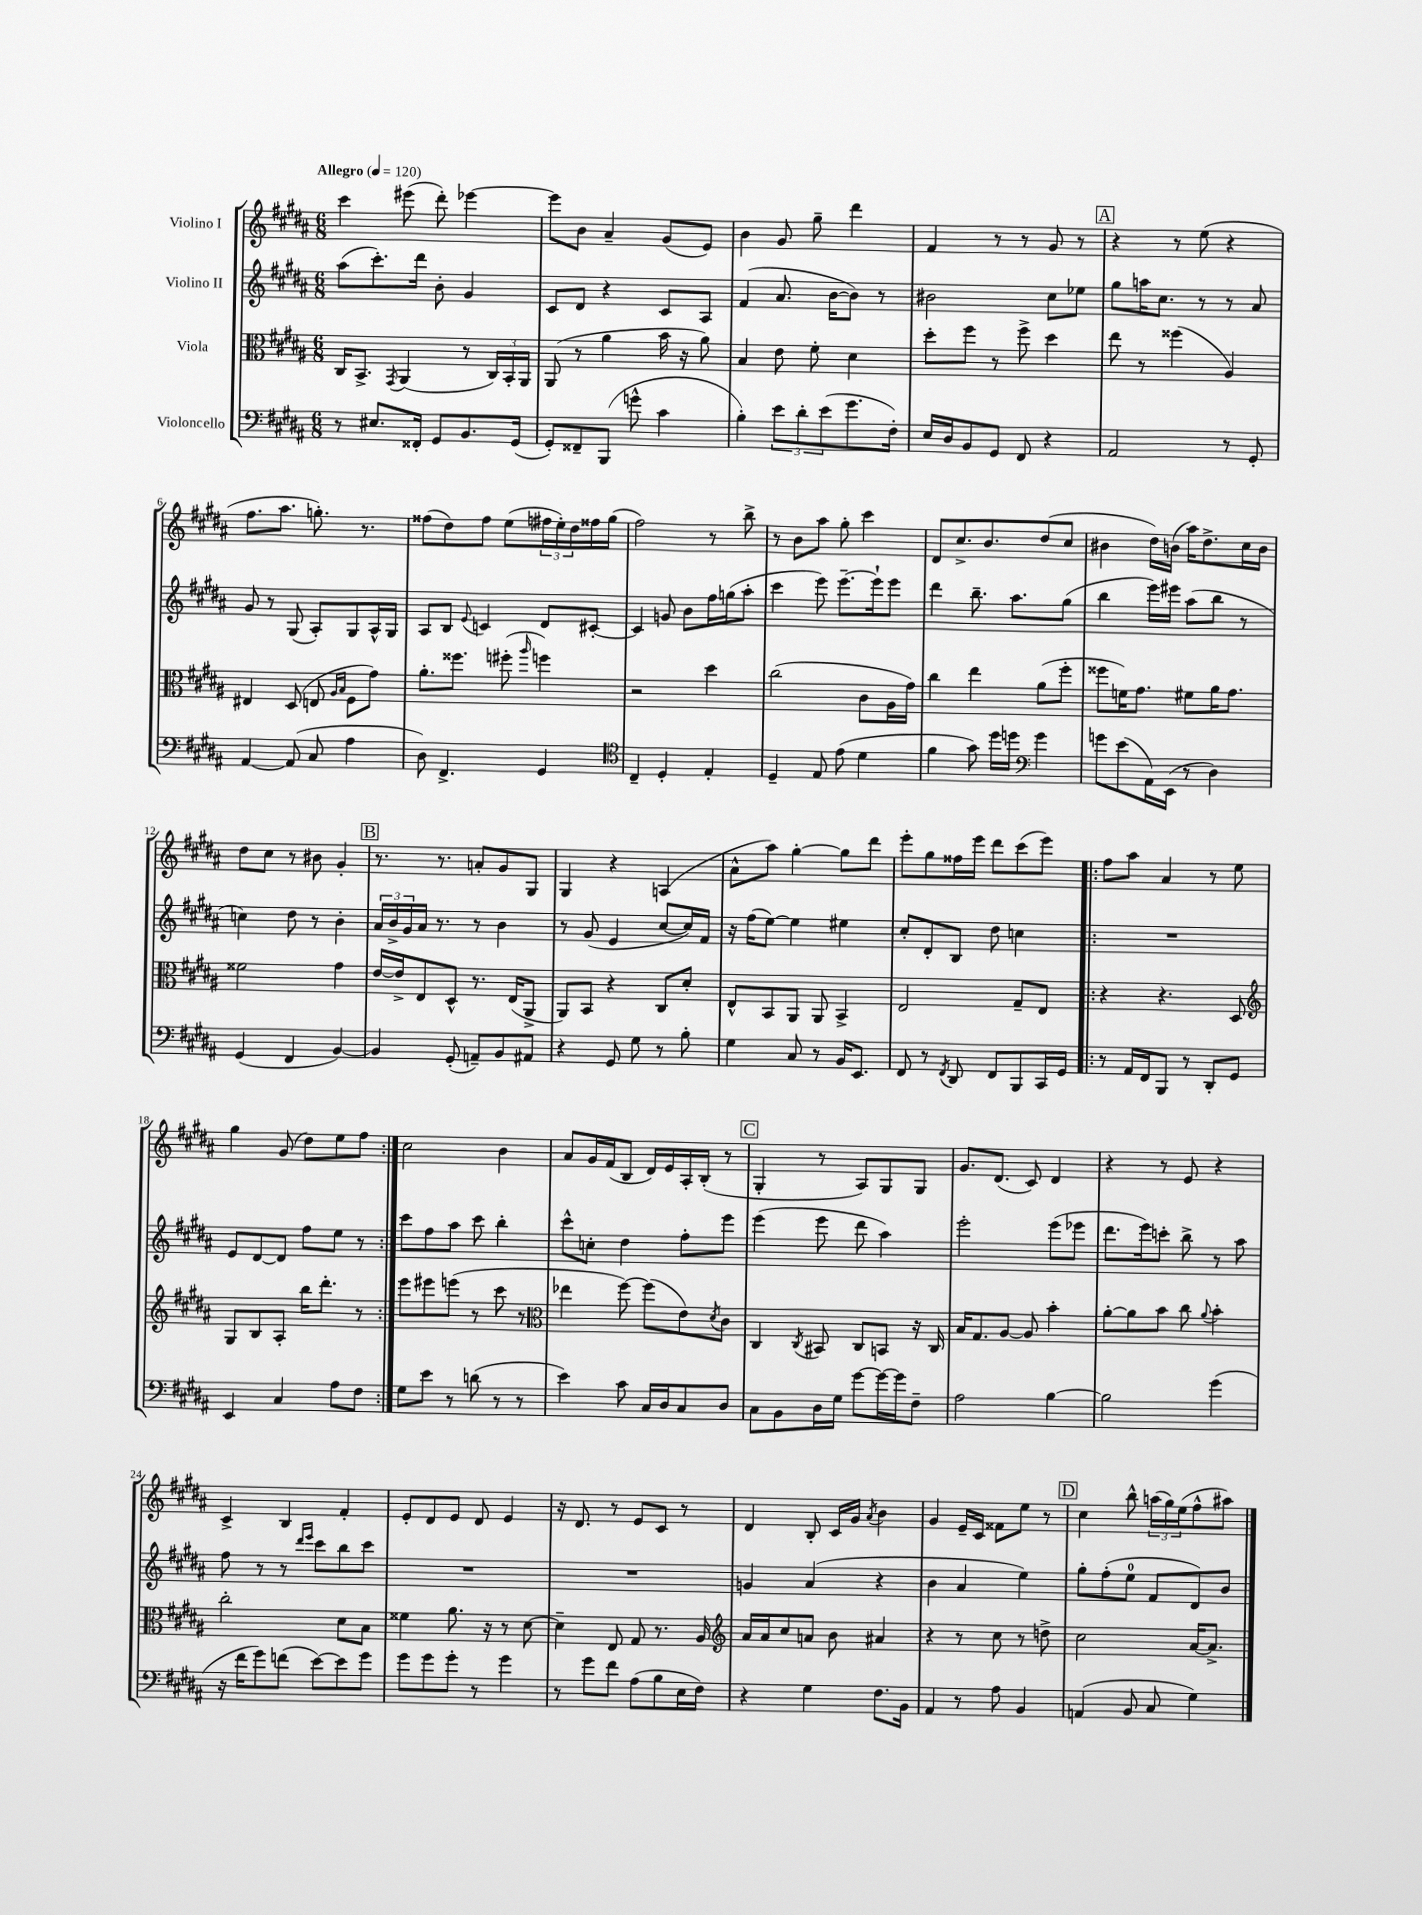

**kern	**kern	**kern	**kern
*part4	*part3	*part2	*part1
*staff4	*staff3	*staff2	*staff1
*I"Violoncello	*I"Viola	*I"Violino II	*I"Violino I
*clefF4	*clefC3	*clefG2	*clefG2
*k[f#c#g#d#a#]	*k[f#c#g#d#a#]	*k[f#c#g#d#a#]	*k[f#c#g#d#a#]
*M6/8	*M6/8	*M6/8	*M6/8
*MM120	*MM120	*MM120	*MM120
=1	=1	=1	=1
!	!	!	!LO:TX:a:B:t=Allegro
8r	16C#/KL	(8aa#\L	4ccc#\
.	8.BB^/J	.	.
8.E#X/L	.	8.ccc#'\)	.
.	8qGG#/	.	.
.	(4AA#/	.	(8eee#X\
16FF##X'/Jk	.	16ddd#\Jk	.
8GG#/L	.	8b'\	8ddd#'\)
8.BB/	8r	4g#/	[4eee-X\
.	24C#/LL)	.	.
.	24BB'/	.	.
(16GG#/Jk	.	.	.
.	24AA#/JJ	.	.
=2	=2	=2	=2
8GG#'/L)	(8AA#/	8c#/L	8eee-\L]
8FF##X~/	8r	8d#/J	8b\J
(8BBB/J	4a#\	4r	4a#~/
8gn^^\	.	.	.
4c#\	16b\	8c#/L	(8g#/L
.	16r	.	.
.	8a#\)	8A#/J	8e/J)
=3	=3	=3	=3
4B'\)	4B/	(4f#/	4b\
12e\L	8e\	8.a#/	8g#/
12d#'\	.	.	.
.	8f#'\	.	8gg#~\
(12e\	.	.	.
.	.	[16b\KL	.
8.g#\	4d#\	8b\J])	4ddd#\
.	.	8r	.
16F#'\Jk)	.	.	.
=4	=4	=4	=4
16E/LL	8dd#'\L	2b#X\	4f#/
16D#/J	.	.	.
8BB/	8ff#\J	.	.
8GG#/J	8r	.	8r
8FF#/	8ff#^\	.	8r
4r	4dd#\	8cc#\L	8g#/
.	.	8ee-X\J	8r
!!LO:REH:place=s1:t=A
=5	=5	=5	=5
2AA#/	8ee\	8gg#\L	4r
.	8r	16aan\K	.
.	.	8.cc#\J	.
.	(4ff##X\	.	8r
.	.	8r	(8ee\
8r	4A#/)	8r	4r
8GG#'/	.	8a#/	.
!!LO:LB:g=z
=6	=6	=6	=6
[4AA#/	4E#X/	8g#/	8.ff#\L
.	.	8r	.
.	.	.	8.aa#\J
(8AA#/]	(8D#/	(8G#/	.
8C#/	8En/	8A#'/L)	8.ggn'\)
.	16qqA#/LL	.	.
.	16qqB/JJ	.	.
4A#\	8F#\L	8G#/	.
.	.	.	8.r
.	8g#\J)	16A#^^/L	.
.	.	16G#/JJ	.
=7	=7	=7	=7
8D#\)	8.a#'\L	8A#/L	(8ff##X\L
4.FF#^/	.	8B/J	8dd#\)
.	8.ff##X\J	.	.
.	.	8qqe/	.
.	.	4cn/	8ff##\J
.	(8ff#X'\	.	(8ee\L
.	16qqaa#/	.	.
4GG#/	4ffn\)	8d#/L	24ff#X\L
.	.	.	24ee'\)
.	.	.	24dd#\
.	.	[8c#X'/J	16ff##X\
.	.	.	(16gg#\JJ
=8	=8	=8	=8
*clefC4	*	*	*
4C#~/	2r	4c#/]	2ff#\)
4D#'/	.	8gn/	.
.	.	8b\L	.
4E'/	4dd#\	16ff#\L	8r
.	.	(16ggn\J	.
.	.	8aa#'\J	8bb^\
=9	=9	=9	=9
4D#~/	(2cc#\	4ccc#\	8r
.	.	.	8b\L
8E/	.	8eee\)	8aa#\J
(8e\	.	[8.eee~\L	8gg#'\
4d#\	8c#\L	.	4ccc#\
.	.	16eee`\k]	.
.	16A#\L	8eee\J	.
.	16g#\JJ)	.	.
=10	=10	=10	=10
4f#\	4cc#\	4ddd#\	8d#/L
.	.	.	8.cc#^/
8g#\)	4ee\	8.bb~\	.
.	.	.	8.b/
16dd#\LL	.	.	.
16ddn\JJ	.	8.aa#\L	.
*clefF4	*	*	*
4g#\	(8a#\L	.	(8dd#/
.	8ff#'\J	(8gg#\J	8cc#/J
=11	=11	=11	=11
8gn\L	8ff##X\L	4bb\	4b#X\
(8e\	16fn\K)	.	.
.	8.g#\J	.	.
16AA#\L)	.	16eee\LL)	16dd#\LL)
(16EE\JJ	.	16eee#X\JJ	(16bn\JJ
8r	8f#X\L	(8aa#\L	16aa#\KL)
.	.	.	8.dd#^\
4D#\)	16a#\K	8bb\J	.
.	8.g#\J	.	.
.	.	8r	16cc#\L
.	.	.	16b\JJ
!!LO:LB:g=z
=12	=12	=12	=12
(4GG#/	2f##X\	4ccn\)	8dd#\L
.	.	.	8cc#\J
4FF#/	.	8dd#\	8r
.	.	8r	8b#X\
[4BB/)	4g#\	4b'\	4g#'/
!!LO:REH:place=s1:t=B
=13	=13	=13	=13
4BB/]	[16e/LL	24a#/LL	8.r
.	.	24b^/	.
.	16e^/J]	.	.
.	.	24g#/	.
.	8E/	16a#/JJ	.
.	.	8.r	8.r
(8GG#'/	8D#^^/J	.	.
8AAn~/L)	8.r	8r	8an'/L
8BB/	.	4b\	8g#/
.	(16E/KL	.	.
8AA#X/J	8AA#^/J	.	8G#/J
=14	=14	=14	=14
4r	8AA#/L)	8r	4G#/
.	8BB/J	(8g#/	.
8GG#/	4r	4e/	4r
8G#\	.	.	.
8r	8C#/L	[8cc#/L	(4An/
8B'\	8d#'/J	16cc#/L])	.
.	.	16f#/JJ	.
=15	=15	=15	=15
4G#\	8E^^/L	16r	8a#^^\L
.	.	(16ff#\KL	.
.	8BB/	[8ee\J)	8aa#\J)
8C#/	8AA#/J	4ee\]	[4gg#'\
8r	8AA#/	.	.
16BB/KL	4BB^/	4ee#X\	8gg#\L]
8.EE/J	.	.	.
.	.	.	8ddd#\J
=16	=16	=16	=16
8FF#/	2E/	8cc#'/L	8eee'\L
8r	.	8d#'/	8gg#\
8qFF#/	.	.	.
8DD#/	.	8B/J	16ff##X\L
.	.	.	16eee\JJ
8FF#/L	.	8dd#\	8ddd#\L
8BBB/	8G#~/L	4ccn\	(8ccc#\
16CC#/L	8E/J	.	8eee\J)
16GG#/JJ	.	.	.
=17!|:	=17!|:	=17!|:	=17!|:
8r	4r	2.r	8ff#\L
16AA#/LL	.	.	8aa#\J
16FF#/J	.	.	.
8BBB/J	4.r	.	4a#/
8r	.	.	.
8DD#'/L	.	.	8r
8GG#/J	8D#/	.	8ee\
!!LO:LB:g=z
=18	=18	=18	=18
*	*clefG2	*	*
4EE/	8G#/L	8e/L	4gg#\
.	8B/	[8d#/	.
4C#/	8A#'/J	8d#/J]	(8g#/
.	16bb\KL	8ff#\L	8dd#\L)
.	8.ddd#'\J	.	.
8A#\L	.	8ee\J	8ee\
8F#\J	8r	8r	8ff#\J
=19:|!	=19:|!	=19:|!	=19:|!
8G#\L	8eee\L	8ccc#\L	2cc#\
8e\J	8eee#X\	8ff#\	.
8r	(8eeen\J	8aa#\J	.
(8dn\	8r	8ccc#\	.
8r	8ccc#\	4bb'\	4b\
8r	8r	.	.
=20	=20	=20	=20
*	*clefC3	*	*
4e\)	4ee-X\	8ccc#^^\L	8a#/L
.	.	8ccn'\J	16g#/L
.	.	.	(16f#/J
8c#\	[8ff#\)	4dd#\	8B/J
16C#/LL	(8ff#\L]	.	16d#/LL)
16D#/J	.	.	16e/
8C#/	8e\)	8ff#'\L	16A#'/
.	.	.	(16B'/JJ
.	8qd#/	.	.
8D#/J	8c#\J	8eee\J	8r
!!LO:REH:place=s1:t=C
=21	=21	=21	=21
8C#\L	4C#/	(4eee\	4G#'/
8BB\	.	.	.
.	8qC#/	.	.
16D#\L	8BB#X/	8eee\	8r
16G#\JJ	.	.	.
[8g#\L	8C#/L	8ddd#\	8A#/L)
16g#\L_	8BBn/J	4aa#\)	8G#/
16g#\J]	.	.	.
8F#~\J	16r	.	8G#/J
.	16C#/	.	.
=22	=22	=22	=22
2A#\	16B/KL	2eee'\	8.g#/L
.	8.G#/	.	.
.	.	.	(8.d#/J
.	[8A#/J	.	.
.	8A#/]	.	8c#/)
[4B\	4b'\	(8eee\L	4d#/
.	.	8eee-X\J	.
=23	=23	=23	=23
2B\]	[8a#'\L	8.ddd#\L	4r
.	8a#\]	.	.
.	.	16eee\k)	.
.	8b\J	8cccn'\J	8r
.	8cc#\	8bb^\	8e/
.	8qqa#/	.	.
(4g#\	4b'\	8r	4r
.	.	8aa#\	.
!!LO:LB:g=z
=24	=24	=24	=24
16r	2cc#'\	8ff#\	4c#^/
16f#\KL	.	.	.
8g#\)	.	8r	.
(8fn\J	.	8r	4B/
.	.	16qqddd#/LL	.
.	.	16qqeee/JJ	.
[8e\L)	.	8ccc#\L	.
8e\]	8d#\L	8bb\	4f#'/
8g#\J	8B\J	8ccc#\J	.
=25	=25	=25	=25
8g#\L	4f##X\	2.r	8e'/L
8g#\	.	.	8d#/
8g#'\J	8.a#\	.	8e/J
8r	.	.	8d#/
.	16r	.	.
4g#\	8r	.	4e/
.	[8d#\	.	.
=26	=26	=26	=26
8r	4d#~\]	2.r	16r
.	.	.	8.d#/
8g#\L	.	.	.
8f#\J	8E/	.	8r
(8A#\L	8G#/	.	8e/L
8B\	8.r	.	8c#/J
16E\L	.	.	8r
16F#\JJ)	16A#/	.	.
=27	=27	=27	=27
*	*clefG2	*	*
4r	16a#/LL	4gn/	4d#/
.	16a#/J	.	.
.	8cc#/	.	.
4G#\	8an/J	(4a#/	8B'/
.	8b\	.	16c#/LL
.	.	.	16g#/JJ
.	.	.	8qa#/
8.F#\L	4a#X/	4r	4b\
16BB\Jk	.	.	.
=28	=28	=28	=28
4AA#/	4r	4b\	4g#/
8r	8r	4a#/	16e~/LL
.	.	.	16c#/JJ
8A#\	8cc#\	.	8f##X\L
4BB/	8r	4ee\)	8ee\J
.	8ddn^\	.	8r
!!LO:REH:place=s1:t=D
=29	=29	=29	=29
(4AAn/	2cc#\	8gg#'\L	4cc#\
.	.	(8ff#'\	.
8BB/	.	8ee\J	8bb^^\
8C#/	.	8f#/L	(24aan\LL
.	.	.	24gg#\)
.	.	.	(24ee\J
4G#\)	[16a#/KL	8d#/)	8ff#^^\
.	8.a#^/J]	.	.
.	.	8b/J	8aa#X\J)
==	==	==	==
*-	*-	*-	*-
